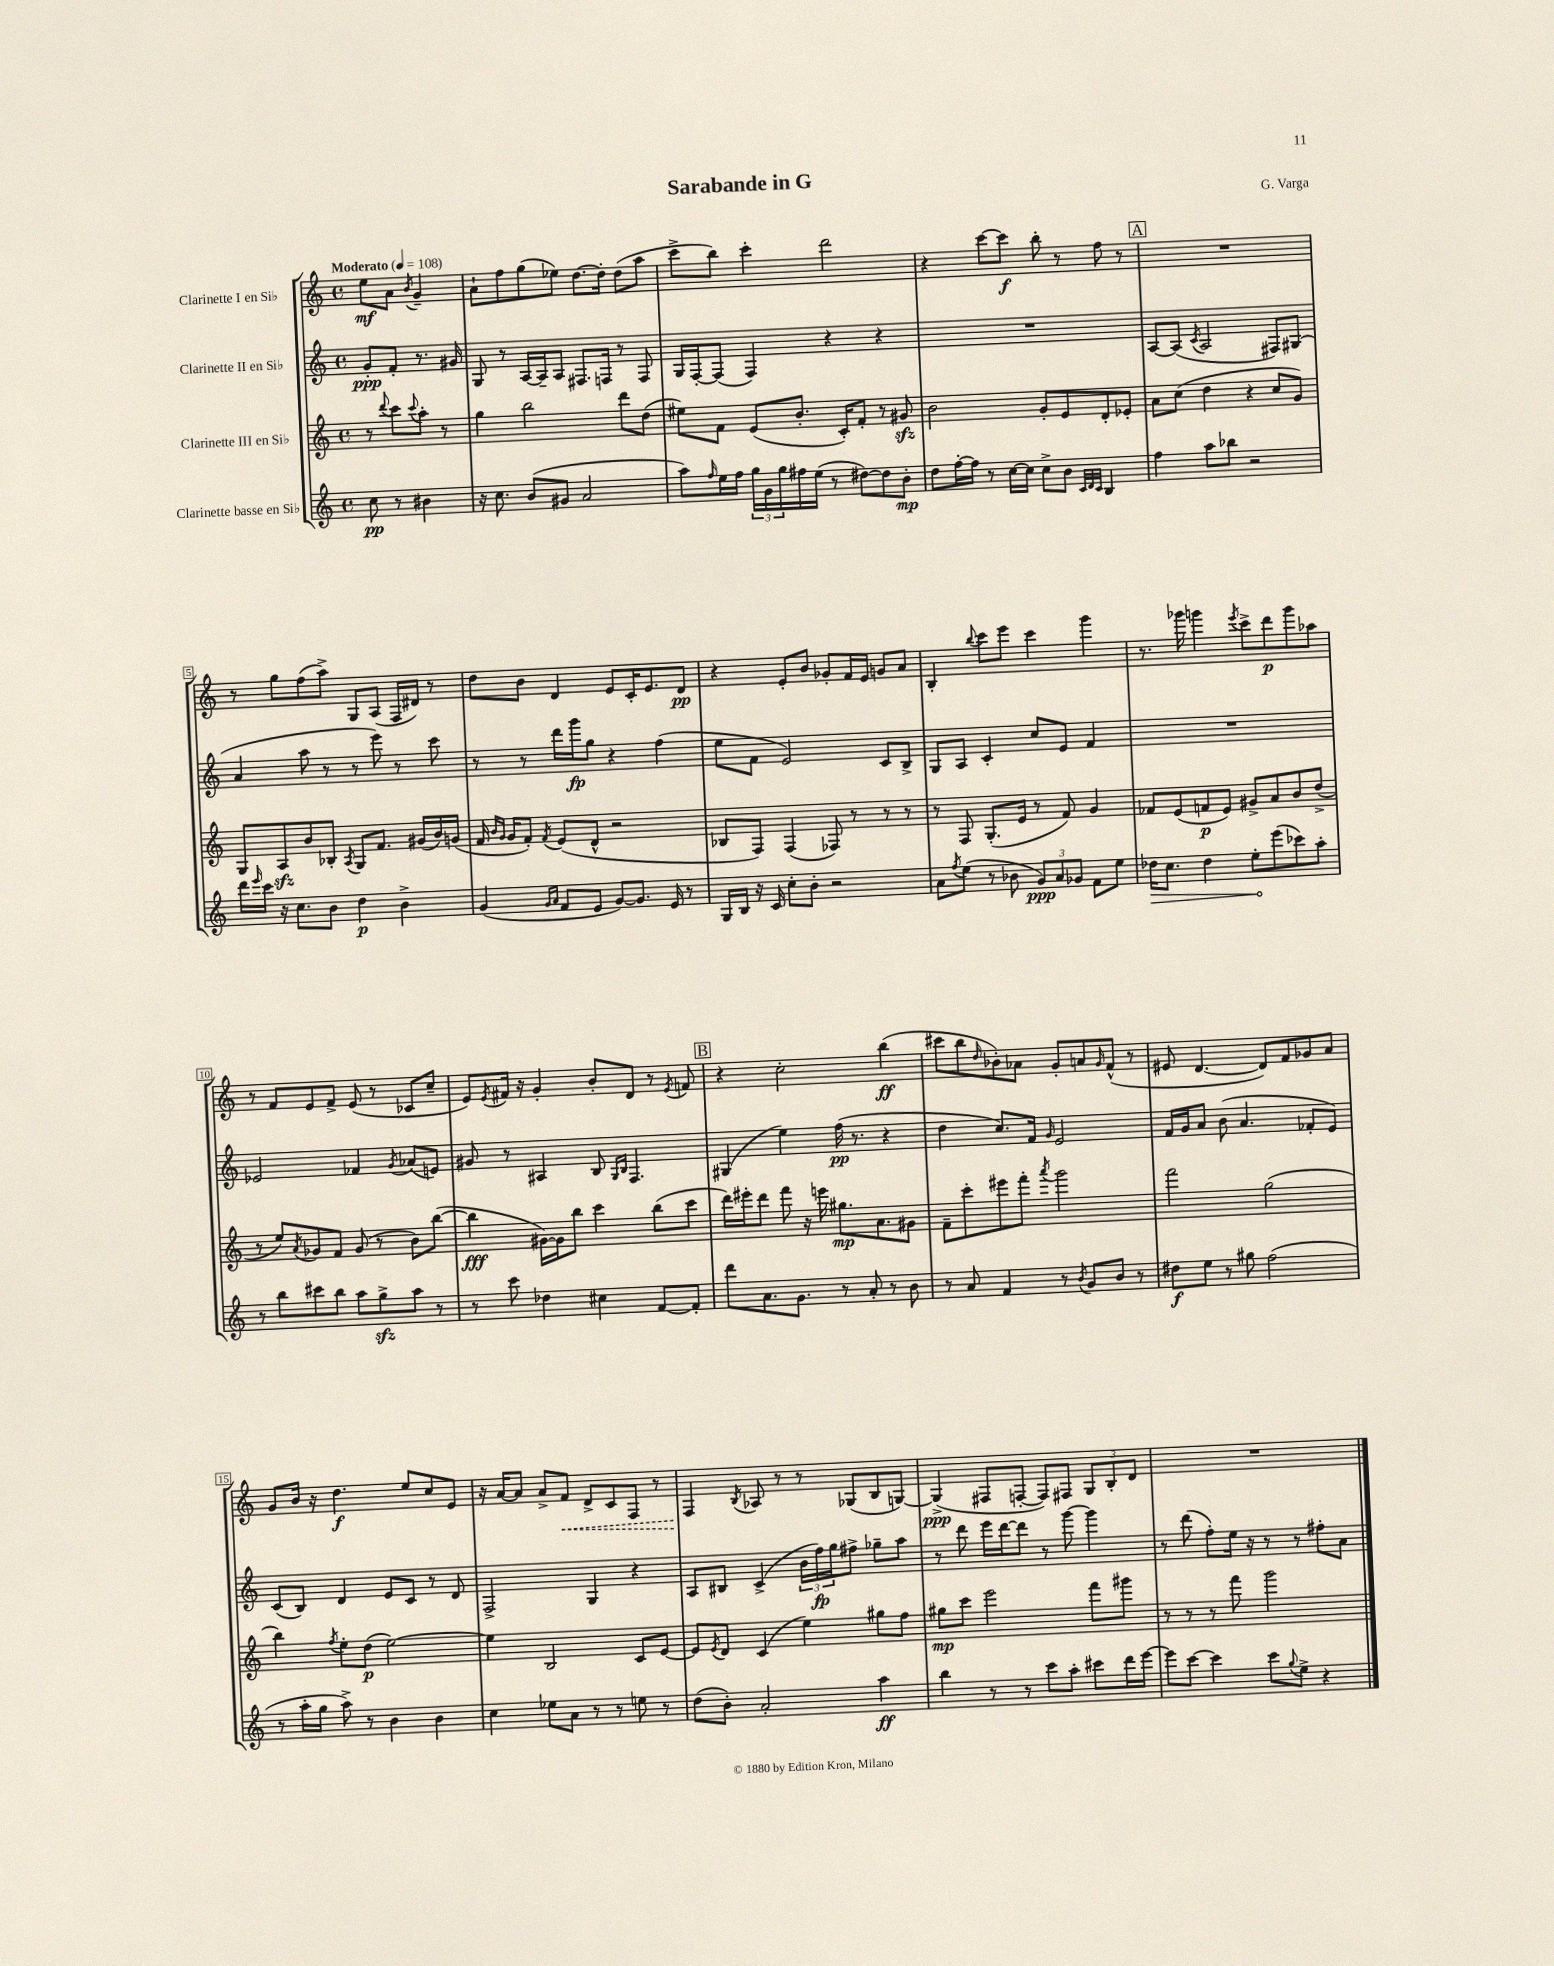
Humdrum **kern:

**kern	**kern	**kern	**kern
*staff4	*staff3	*staff2	*staff1
*clefG2	*clefG2	*clefG2	*clefG2
*k[]	*k[]	*k[]	*k[]
*M4/4	*M4/4	*M4/4	*M4/4
*met(c)	*met(c)	*met(c)	*met(c)
*MM108	*MM108	*MM108	*MM108
8cc	8r	8g'	8ee
.	8qqddd	.	.
8r	8ccc	8f'	8a
.	8qqccc	.	8qb
4b#	8aa'	8.r	4g~
.	8r	.	.
.	.	16g#	.
=	=	=	=
16r	4gg	8G	8a`
8.cc	.	.	.
.	.	8r	8ff
(8b	2bb	[16A	(8gg
.	.	16A~]	.
8g#	.	8A	8ee-)
2a	.	8.F#	[8.dd
.	.	16F	16dd']
.	8ddd	8r	(8dd
.	(8dd	8F	8aa
=	=	=	=
8aa)	8ee#)	16G	8ccc^
.	.	[16F'	.
16qqff	.	.	.
16ee	8f	(8F]	8bb)
16ff	.	.	.
24gg	(8e	4F)	4ccc'
24g	.	.	.
24gg	.	.	.
16ff#	8.b'	.	.
(16ee	.	.	.
8r	.	4r	2ddd
.	16c')	.	.
[8dd#)	8f'	.	.
8dd#]	8r	4r	.
8b'	8g#	.	.
=	=	=	=
8dd	2b	1r	4r
[16ff'	.	.	.
16ff]	.	.	.
8r	.	.	[8ccc
[16cc	.	.	8ccc]
16cc]	.	.	.
8cc^	8g'	.	8bb'
8b	8e	.	8r
32qqc	.	.	.
32qqd	.	.	.
32qqc	.	.	.
4B	8d'	.	8ff
.	8e-'	.	8r
=	=	=	=
4ff	8a	[8A	1r
.	(8cc	(8A]	.
.	.	8qc	.
8aa	4dd	2A	.
8bb-	.	.	.
2r	4r	.	.
.	8cc	8F#)	.
.	8g)	(8G#	.
=	=	=	=
16ddd	8G	4a	8r
16qqeee	.	.	.
16ccc	.	.	.
16r	8A	.	8gg
8.cc	.	.	.
.	8b	8aa	(8ff
8b	8B-'	8r	8aa^)
.	8qA	.	.
4dd	8G	8r	8G
.	8.f	8eee)	(8A
4b^	.	8r	16F
.	(16g#	.	16d#)
.	16b)	8ccc	8r
.	(16g	.	.
=	=	=	=
(4g	16f	8r	8dd
.	16qqb	.	.
.	16qqg	.	.
.	16g	.	.
.	8f')	8r	8b
16qqg	.	.	.
16qqa	8qf	.	.
8f	(8e	16ddd	4d
.	.	16ggg	.
8e	8d^^	8gg	.
[8g)	2r	4r	8e
8.g]	.	.	16c'
.	.	.	8.e
.	.	(4ff	.
16e	.	.	.
8r	.	.	8d
=	=	=	=
16G	8B-	8ee	4r
16B	.	.	.
16r	8F)	8f	.
16c	.	.	.
8cc'	(4F	2e)	8e'
8b'	.	.	8b
2r	8F-)	.	8g-'
.	8r	.	16f
.	.	.	16e
.	8r	8c	8g
.	8r	8B^	8a
=	=	=	=
8a	8r	8G	4B'
8qff	.	.	.
(8ee	8F	8A	.
.	.	.	8qqbb
8r	(8.G'	4c'	8ccc
8b-	.	.	8eee
.	16e	.	.
12g)	8r	8cc	4ccc
12a	.	.	.
.	8f)	8e	.
12g-	.	.	.
8f	4g	4f	4ggg
8ee	.	.	.
=	=	=	=
16dd-	8f-	1r	8.r
8.cc	.	.	.
.	(8e	.	.
.	.	.	16ggg-
4dd-	8f	.	4ggg
.	8e)	.	.
.	.	.	8qeee
8ee'	8g#^	.	8ccc^
(8eee	8a	.	8ddd
8ccc-)	8b	.	8ggg
8aa'	(8dd^	.	8aa-
=	=	=	=
8r	8r	2e-	8r
8bb	8ee)	.	8f
.	8qa	.	.
8ccc#	8g-	.	8e
8bb	8f	.	8f^
8aa	(8g-	4f-	(8e
8gg^	8r	.	8r
.	.	8qg	.
8aa	8b)	(8a-	8c-
8r	([8bb	8e)	8cc~
=	=	=	=
8r	4bb]	8g#	8e)
.	.	.	8qe
8ccc	.	8r	16f#
.	.	.	16r
4dd-	[16g#)	4A#	4g'
.	16g#]	.	.
.	8bb	.	.
4cc#	4ccc	8B	8b'
.	.	16qqG	.
.	.	16qqB	.
.	.	4.F	8d
[8f	(8bb	.	8r
.	.	.	8qe
8f']	8ccc	.	8f
=	=	=	=
8ddd	16ddd)	(4G#	4r
.	16eee#'	.	.
8.a	8ddd	.	.
.	8fff	4ee)	2cc'
8.g	.	.	.
.	16r	.	.
.	16eee	.	.
8r	8.gg#	(16ff	.
.	.	8.r	.
8a'	.	.	.
.	8.a	.	.
8r	.	4r	(4bb
8b	8g#	.	.
=	=	=	=
8r	8f~	4dd	8ccc#
8a	8ccc'	.	8bb
.	.	.	16qqdd
4f	8eee#	8.cc)	8b-')
.	8fff'	.	8a-
.	.	16f	.
.	8qaaa	16qqg	.
8r	2ggg	2e	8g'
8qb	.	.	.
8g	.	.	8a
.	.	.	16qqg
8b	.	.	(8f^^
8r	.	.	8r
=	=	=	=
8dd#	2fff	16f	8e#
.	.	16g	.
8ee	.	8a	[4.d
8r	.	(8b	.
8gg#	.	4.a	.
(2ff	(2gg	.	8d])
.	.	.	8f
.	.	8f-'	8g-
.	.	8e)	8a
=	=	=	=
8r	4bb)	(8c	8g
16aa'	.	8B)	16b
16gg	.	.	16r
.	8qff	.	.
8aa^)	8ee'	4d	4.dd
8r	(8dd	.	.
4b	[2ee)	8e	.
.	.	8c	8ee
4b	.	8r	8cc
.	.	8d	8e
=	=	=	=
4cc	4ee]	2F^	16r
.	.	.	[16a
.	.	.	8a]
8ee-	2B	.	8a^
8a	.	.	8f
8r	.	4G	8d^
8r	.	.	8c
8ee	8c	4r	8F
8r	[8e	.	8r
=	=	=	=
(8dd	8e]	8A	4F
.	8qe	.	.
8b')	8d	8B#	.
.	.	.	8qB
2a'	(4c	(4c^	8A-
.	.	.	8r
.	4ee)	24b	8r
.	.	24ff)	.
.	.	24gg	.
.	.	8ff#^	(8G-
4aa	8gg#	8gg-~	8B
.	8ff	8aa	[8G)
=	=	=	=
4bb	8gg#	8r	(4G^]
.	8ccc	8ddd	.
8r	2eee	16eee	8F#
.	.	[16ddd	.
8r	.	8ddd]	[8F'
8ccc	.	8r	8F])
8aa'	.	[8ggg	8F#
8ccc#	8fff	4ggg]	12G
.	.	.	12B'
16ddd	8ggg#	.	.
.	.	.	12d
[16eee	.	.	.
=	=	=	=
8eee]	8r	8r	1r
[8ccc	8r	(8ddd	.
4ccc]	8r	8ff')	.
.	8fff	16ee	.
.	.	16r	.
8ccc	2ggg	8r	.
8qqgg	.	.	.
8ee^	.	8r	.
4r	.	8ff#'	.
.	.	8a	.
==	==	==	==
*-	*-	*-	*-
